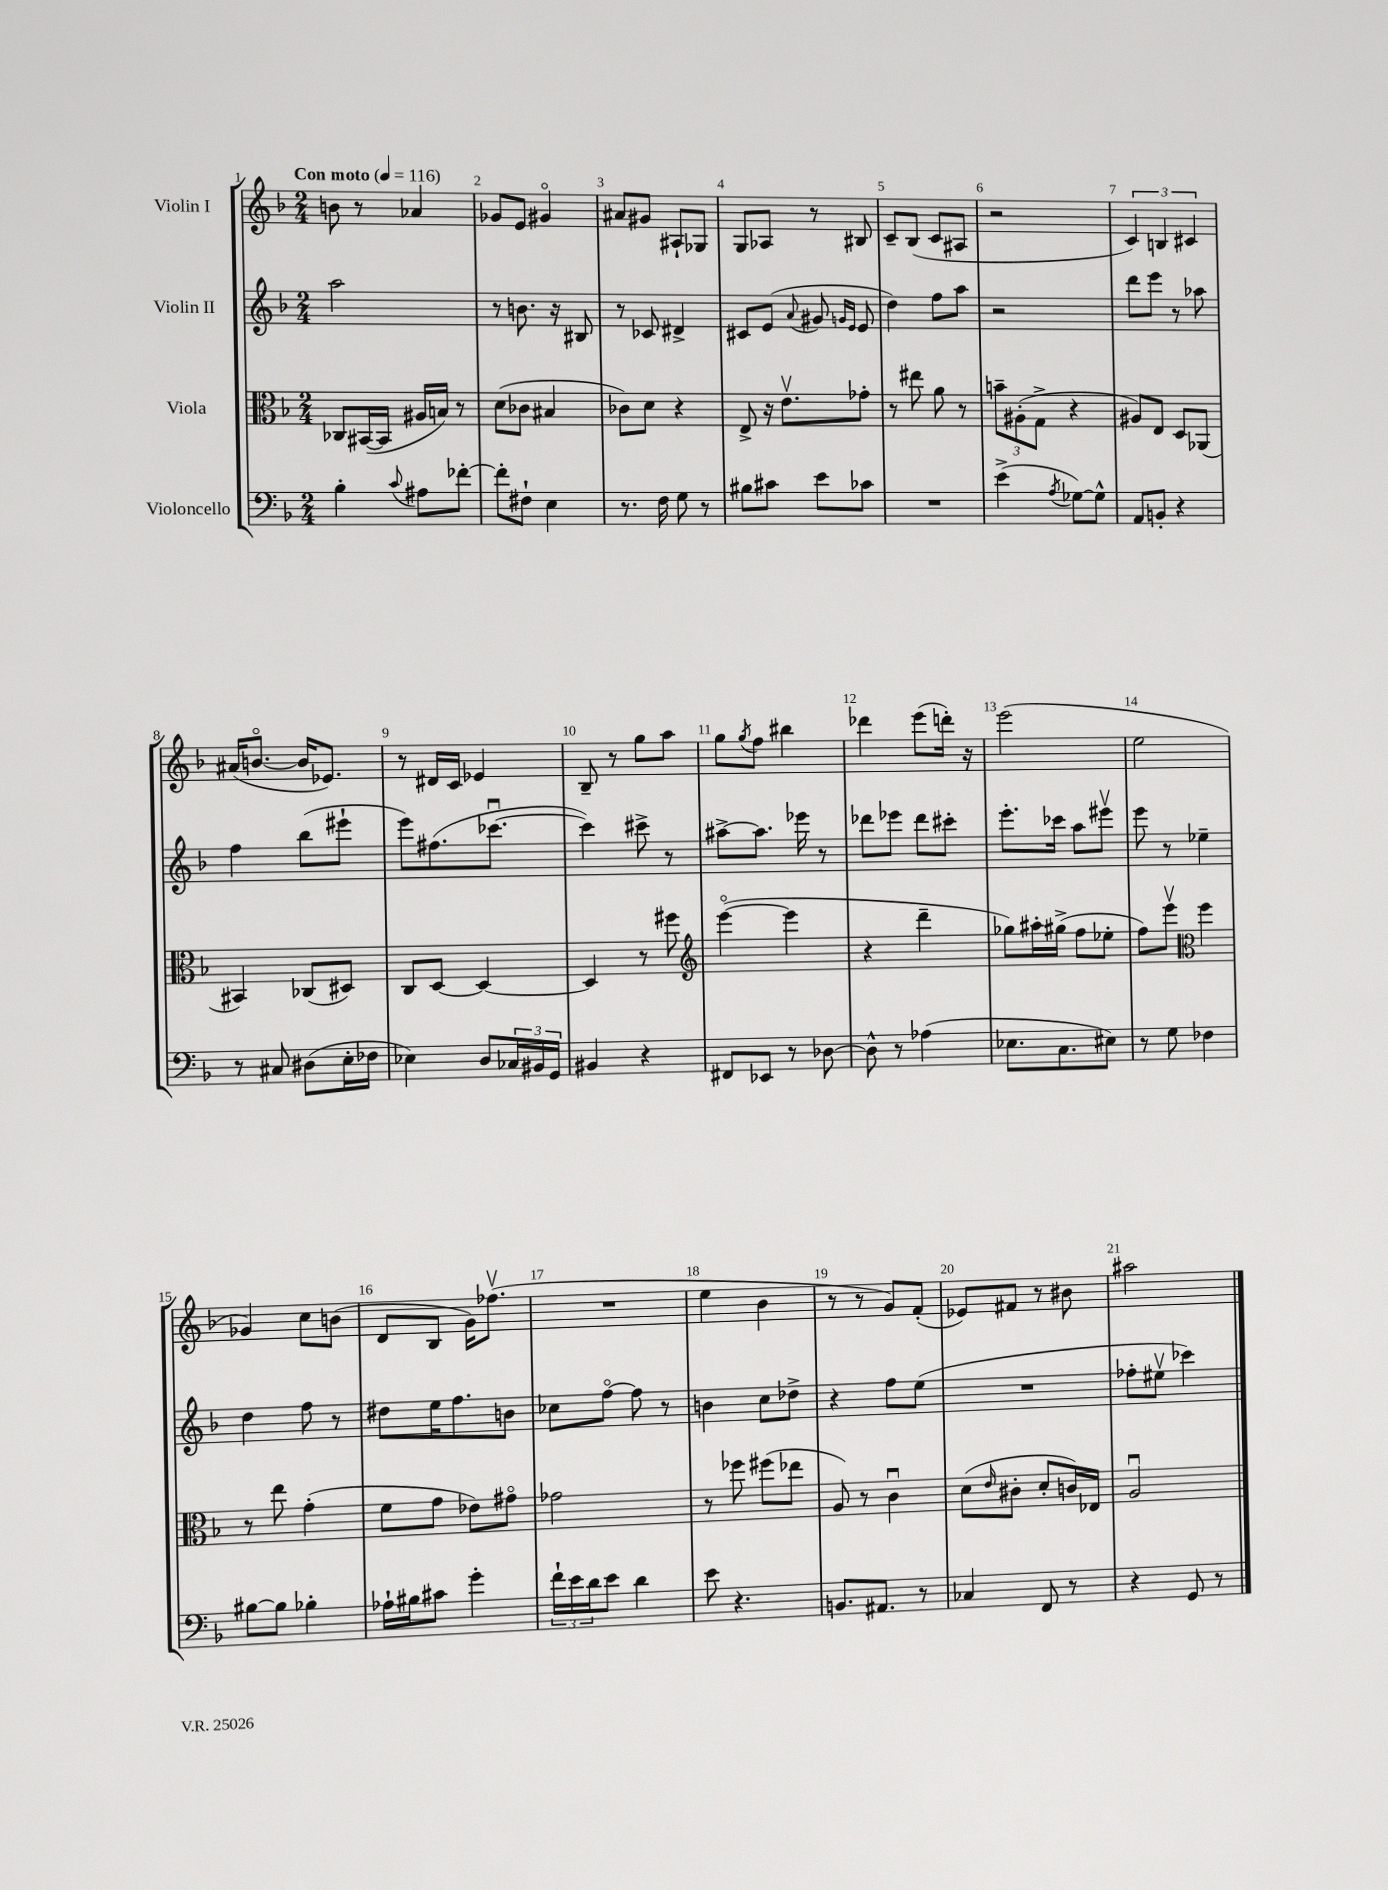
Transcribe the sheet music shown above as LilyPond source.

<<
\new StaffGroup <<
\new Staff = "s0" \with { instrumentName = "Violin I" } {
    \clef treble \key f \major \numericTimeSignature \time 2/4 \tempo "Con moto" 4 = 116
    b'8 r8 aes'4 |
    ges'8 e'8 gis'4\flageolet |
    ais'8 gis'8 ais8-! ges8 |
    g8 aes8 r8 bis8 |
    c'8-- bes8( c'8 ais8 |
    r2 |
    \tuplet 3/2 { c'4) b4 cis'4 } |
    ais'16( b'8.~\flageolet b'16 ees'8.) |
    r8 dis'16 c'16 ees'4 |
    bes8-- r8 g''8 a''8 |
    g''8 \acciaccatura { g''8 } f''8 bis''4 |
    des'''4 e'''8( d'''16-.) r16 |
    e'''2( |
    e''2 |
    ges'4) c''8 b'8( |
    d'8 bes8 g'16) fes''8.\upbow( |
    R2 |
    e''4 bes'4 |
    r8 r8 g'8) f'8-.( |
    ees'8) fis'8 r8 bis'8 |
    ais''2 \bar "|." |
}
\new Staff = "s1" \with { instrumentName = "Violin II" } {
    \clef treble \key f \major \numericTimeSignature \time 2/4
    a''2 |
    r8 b'8. r16 bis8 |
    r8 ces'8 dis'4-> |
    cis'8 e'8( \appoggiatura { a'8 } gis'8 \grace { g'16 e'16 } e'8 |
    d''4) f''8 a''8 |
    r2 |
    d'''8 e'''8 r8 aes''8 |
    f''4 bes''8( eis'''8-! |
    e'''8) fis''8.( ces'''8.~\downbow |
    ces'''4) cis'''8-> r8 |
    ais''8~-> ais''8. ees'''16 r8 |
    des'''8 ees'''8 des'''8 cis'''8-. |
    e'''8.-. ces'''16 a''8 eis'''8\upbow |
    e'''8 r8 ees''4-- |
    d''4 f''8 r8 |
    dis''8 e''16 f''8. b'8 |
    ces''8 f''8~\flageolet f''8 r8 |
    b'4 c''8 des''8-> |
    r4 f''8 e''8( |
    R2 |
    fes''8-. eis''8\upbow ces'''4) \bar "|." |
}
\new Staff = "s2" \with { instrumentName = "Viola" } {
    \clef alto \key f \major \numericTimeSignature \time 2/4
    ces8 bis,16~( bis,16 ais16 b16) r8 |
    d'8( ces'8 bis4 |
    ces'8) d'8 r4 |
    e8-> r16 e'8.\upbow ges'8-. |
    r8 eis''8 a'8 r8 |
    \tuplet 3/2 { b'8-- ais8-.( g8-> } r4 |
    ais8) e8 d8 aes,8( |
    bis,4) ces8( dis8) |
    c8 d8~ d4~ |
    d4 r8 fis''8 |
    \clef treble e'''4~\flageolet( e'''4 |
    r4 d'''4-- |
    ges''8) ais''16-. gis''16->( f''8 ees''8-. |
    f''8) e'''8\upbow \clef alto f''4 |
    r8 e''8 g'4-.( |
    f'8 g'8 ees'8) gis'8\flageolet |
    ges'2 |
    r8 fes''8 fis''8( ees''8 |
    a8) r8 c'4\downbow |
    d'8( \grace { e'16 } cis'8-. d'8-. c'16) ees16 |
    a2\downbow \bar "|." |
}
\new Staff = "s3" \with { instrumentName = "Violoncello" } {
    \clef bass \key f \major \numericTimeSignature \time 2/4
    bes4-. \appoggiatura { c'8 } ais8 fes'8~-. |
    fes'8-. fis8-! e4 |
    r8. f16 g8 r8 |
    bis8 cis'8 e'8 ces'8 |
    R2 |
    e'4->( \acciaccatura { a8 } ges8~) ges8-^ |
    a,8 b,8-. r4 |
    r8 cis8 dis8( e16-. fes16 |
    ees4) d8 \tuplet 3/2 { ces16 bis,16 g,16 } |
    bis,4 r4 |
    fis,8 ees,8 r8 des8~ |
    des8-^ r8 aes4( |
    ees8. c8. eis8) |
    r8 g8 fes4 |
    bis8~ bis8 bes4-. |
    aes16-! bis16 cis'8 g'4-. |
    \tuplet 3/2 { f'16-! e'16 d'16 } e'8 d'4 |
    e'8 r4. |
    b,8. ais,8. r8 |
    ces4 f,8 r8 |
    r4 g,8 r8 \bar "|." |
}
>>
>>
\layout { \context { \Score \override BarNumber.break-visibility = ##(#f #t #t) barNumberVisibility = #all-bar-numbers-visible } }
